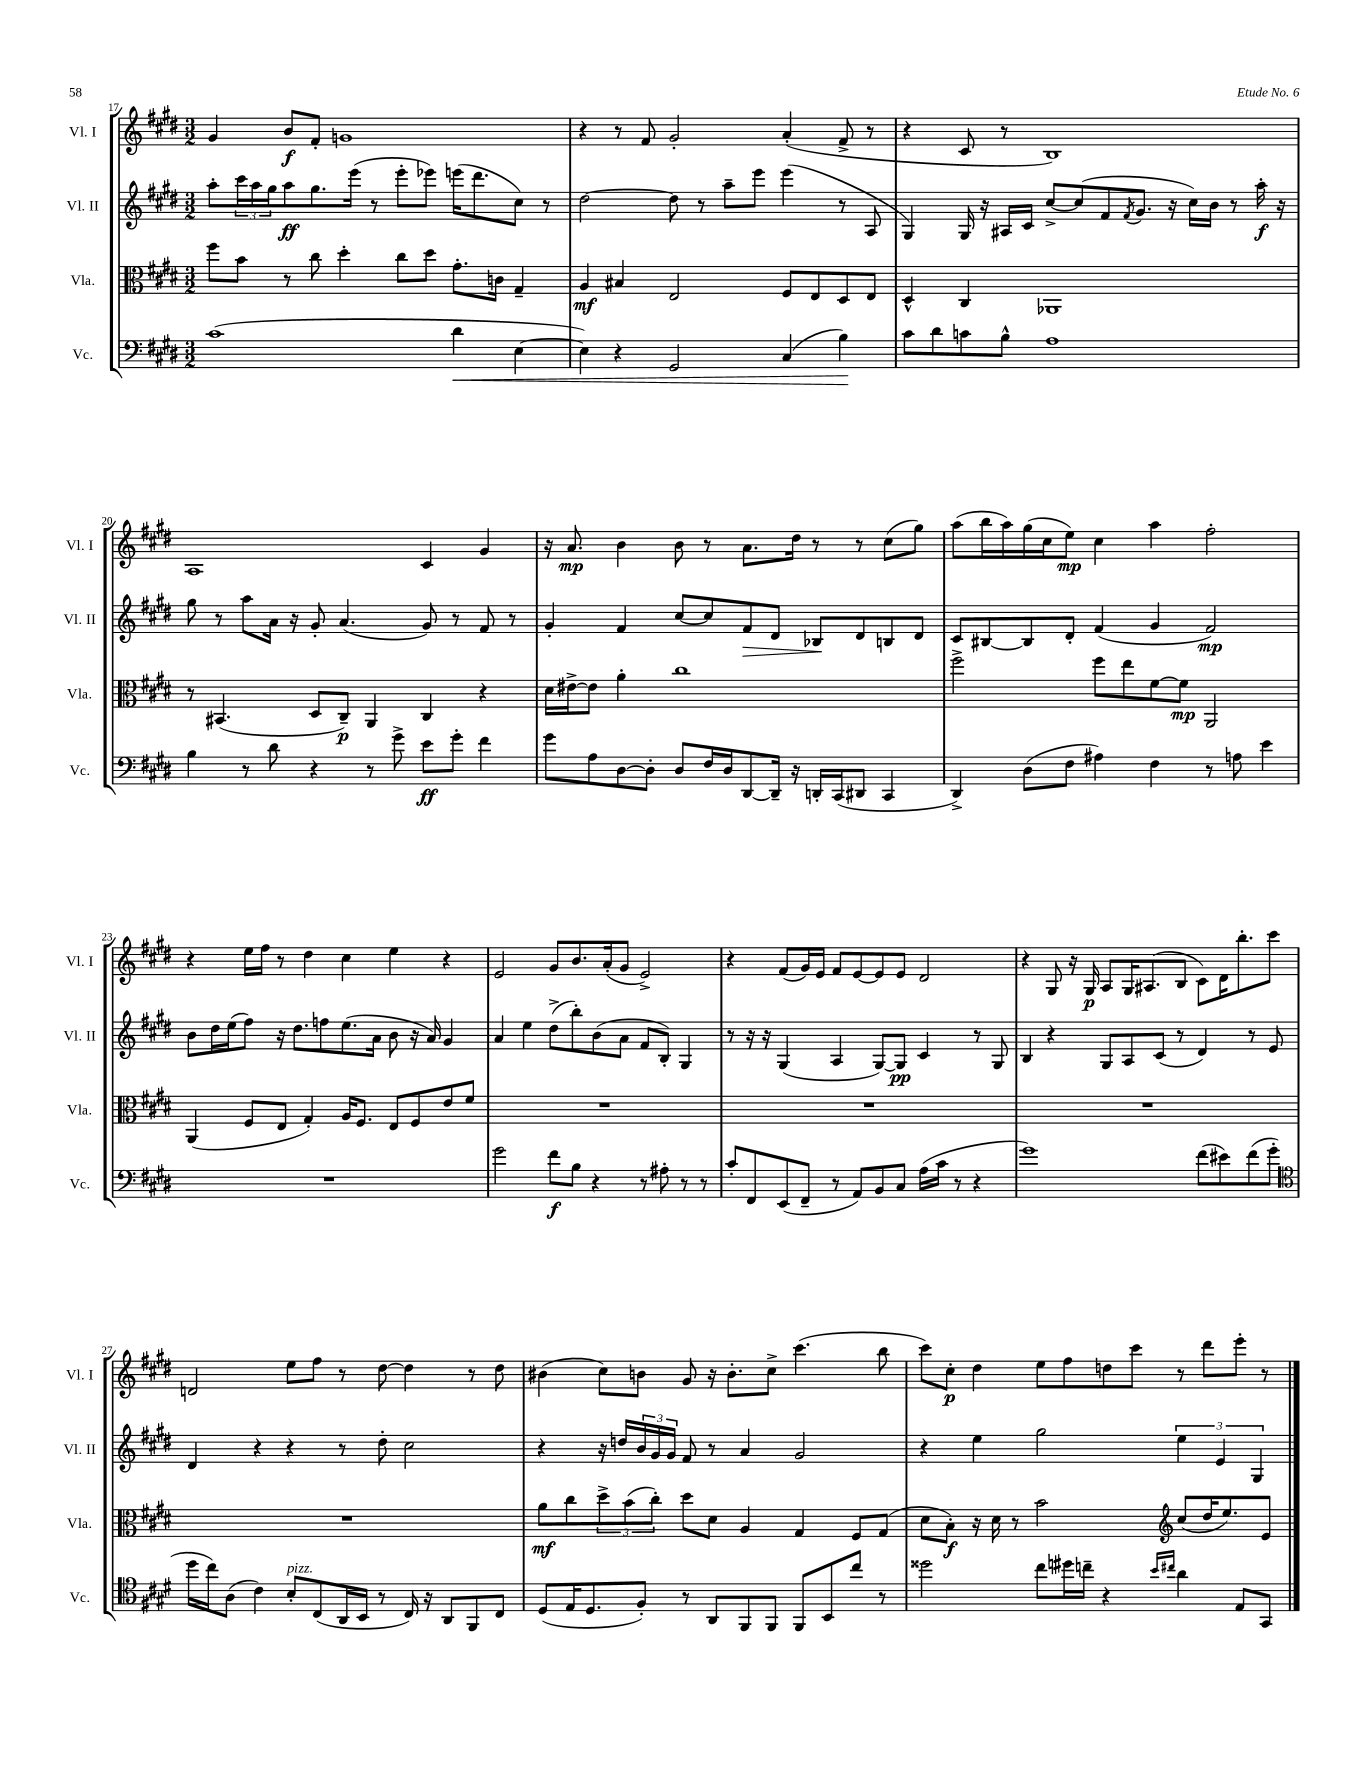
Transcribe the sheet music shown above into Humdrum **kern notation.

**kern	**dynam	**kern	**dynam	**kern	**dynam	**kern	**dynam
*part4	*part4	*part3	*part3	*part2	*part2	*part1	*part1
*staff4	*staff4	*staff3	*staff3	*staff2	*staff2	*staff1	*staff1
*I"Vc.	*	*I"Vla.	*	*I"Vl. II	*	*I"Vl. I	*
*I'Vc.	*	*I'Vla.	*	*I'Vl. II	*	*I'Vl. I	*
*clefF4	*	*clefC3	*	*clefG2	*	*clefG2	*
*k[f#c#g#d#]	*	*k[f#c#g#d#]	*	*k[f#c#g#d#]	*	*k[f#c#g#d#]	*
*M3/2	*	*M3/2	*	*M3/2	*	*M3/2	*
=17	=17	=17	=17	=17	=17	=17	=17
(1c#	.	8ff#\L	.	8aa'\L	.	4g#/	.
.	.	8b\J	.	24ccc#\L	.	.	.
.	.	.	.	24aa\	.	.	.
.	.	.	.	24gg#\J	.	.	.
.	.	8r	.	8aa\	ff	8b/L	f
.	.	8cc#\	.	8.gg#\	.	8f#'/J	.
.	.	4dd#'\	.	.	.	1gn	.
.	.	.	.	(16eee\Jk	.	.	.
.	.	.	.	8r	.	.	.
.	.	8cc#\L	.	8eee'\L	.	.	.
.	.	8dd#\J	.	8eee-X\J)	.	.	.
!	!LO:HP:b	!	!	!	!	!	!
4d#\	<	8.g#'\L	.	(16eeen\KL	.	.	.
.	.	.	.	8.ddd#\	.	.	.
.	.	16cn\Jk	.	.	.	.	.
[4E\	.	4G#~/	.	8cc#\J)	.	.	.
.	.	.	.	8r	.	.	.
=18	=18	=18	=18	=18	=18	=18	=18
4E\])	.	4A/	mf	[2dd#\	.	4r	.
4r	.	4B#X/	.	.	.	8r	.
.	.	.	.	.	.	8f#/	.
2GG#/	.	2E/	.	8dd#\]	.	2g#'/	.
.	.	.	.	8r	.	.	.
.	.	.	.	8aa~\L	.	.	.
.	.	.	.	8eee\J	.	.	.
(4C#/	.	8F#/L	.	(4eee\	.	(4a'/	.
.	.	8E/	.	.	.	.	.
4B\)	.	8D#/	.	8r	.	8f#^/	.
.	.	8E/J	.	8A/	.	8r	.
.	[	.	.	.	.	.	.
=19	=19	=19	=19	=19	=19	=19	=19
8c#\L	.	4D#^^/	.	4G#/)	.	4r	.
8d#\	.	.	.	.	.	.	.
8cn\	.	4C#/	.	16G#/	.	8c#/	.
.	.	.	.	16r	.	.	.
8B^^\J	.	.	.	16A#X/LL	.	8r	.
.	.	.	.	16c#/JJ	.	.	.
1A	.	1AA-X	.	[8cc#^/L	.	1B)	.
.	.	.	.	(8cc#/]	.	.	.
.	.	.	.	8f#/	.	.	.
.	.	.	.	8qf#/	.	.	.
.	.	.	.	8.g#/J	.	.	.
.	.	.	.	16r	.	.	.
.	.	.	.	16cc#\LL)	.	.	.
.	.	.	.	16b\JJ	.	.	.
.	.	.	.	8r	.	.	.
.	.	.	.	16aa'\	f	.	.
.	.	.	.	16r	.	.	.
!!LO:LB:g=z
=20	=20	=20	=20	=20	=20	=20	=20
4B\	.	8r	.	8gg#\	.	1A	.
.	.	(4.BB#X/	.	8r	.	.	.
8r	.	.	.	8aa\L	.	.	.
8d#\	.	.	.	16a\Jk	.	.	.
.	.	.	.	16r	.	.	.
4r	.	8D#/L	.	8g#'/	.	.	.
.	.	8C#~/J)	p	(4.a/	.	.	.
8r	.	4AA/	.	.	.	.	.
8g#^\	.	.	.	.	.	.	.
8e\L	ff	4C#/	.	8g#/)	.	4c#/	.
8g#'\J	.	.	.	8r	.	.	.
4f#\	.	4r	.	8f#/	.	4g#/	.
.	.	.	.	8r	.	.	.
=21	=21	=21	=21	=21	=21	=21	=21
8g#\L	.	16d#\LL	.	4g#'/	.	16r	.
.	.	[16e#X^\J	.	.	.	8.a/	mp
8A\	.	8e#\J]	.	.	.	.	.
[8D#\	.	4a'\	.	4f#/	.	4b\	.
8D#'\J]	.	.	.	.	.	.	.
8D#/L	.	1cc#	.	[8cc#/L	.	8b\	.
16F#/L	.	.	.	8cc#/]	.	8r	.
16D#/J	.	.	.	.	.	.	.
!	!	!	!	!	!LO:HP:b	!	!
[8DD#/	.	.	.	8f#/	>	8.a\L	.
16DD#~/Jk]	.	.	.	8d#/J	.	.	.
16r	.	.	.	.	.	16dd#\Jk	.
16DDn'/LL	.	.	.	8B-X/L	.	8r	.
(16CC#/J	.	.	.	.	.	.	.
8DD#X/J	.	.	.	8d#/	]	8r	.
4CC#/	.	.	.	8Bn/	.	(8cc#\L	.
.	.	.	.	8d#/J	.	8gg#\J)	.
=22	=22	=22	=22	=22	=22	=22	=22
4DD#^/)	.	2ff#^\	.	8c#/L	.	(8aa\L	.
.	.	.	.	[8B#X/	.	16bb\L	.
.	.	.	.	.	.	16aa\)	.
(8D#\L	.	.	.	8B#/]	.	(16gg#\	.
.	.	.	.	.	.	16cc#\J	.
8F#\J	.	.	.	8d#'/J	.	8ee\J)	mp
4A#X\)	.	8ff#\L	.	(4f#/	.	4cc#\	.
.	.	8ee\	.	.	.	.	.
4F#\	.	[8f#\	.	4g#/	.	4aa\	.
.	.	8f#\J]	mp	.	.	.	.
8r	.	2AA/	.	2f#/)	mp	2ff#'\	.
8An\	.	.	.	.	.	.	.
4e\	.	.	.	.	.	.	.
!!LO:LB:g=z
=23	=23	=23	=23	=23	=23	=23	=23
1.r	.	(4AA/	.	8b\L	.	4r	.
.	.	.	.	16dd#\L	.	.	.
.	.	.	.	(16ee\J	.	.	.
.	.	8F#/L	.	8ff#\J)	.	16ee\LL	.
.	.	.	.	.	.	16ff#\JJ	.
.	.	8E/J	.	16r	.	8r	.
.	.	.	.	8.dd#\L	.	.	.
.	.	4G#'/)	.	.	.	4dd#\	.
.	.	.	.	8ffn\	.	.	.
.	.	16A/KL	.	(8.ee\	.	4cc#\	.
.	.	8.F#/J	.	.	.	.	.
.	.	.	.	16a\Jk	.	.	.
.	.	8E/L	.	8b\	.	4ee\	.
.	.	8F#/	.	16r	.	.	.
.	.	.	.	16a/)	.	.	.
.	.	8e/	.	4g#/	.	4r	.
.	.	8f#/J	.	.	.	.	.
=24	=24	=24	=24	=24	=24	=24	=24
2g#\	.	1.r	.	4a/	.	2e/	.
.	.	.	.	4ee\	.	.	.
8f#\L	f	.	.	(8dd#^\L	.	8g#/L	.
8B\J	.	.	.	8bb'\)	.	8.b/	.
4r	.	.	.	(8b\	.	.	.
.	.	.	.	.	.	(16a'/k	.
.	.	.	.	8a\J	.	8g#/J	.
8r	.	.	.	8f#/L	.	2e^/)	.
8A#X'\	.	.	.	8B'/J)	.	.	.
8r	.	.	.	4G#/	.	.	.
8r	.	.	.	.	.	.	.
=25	=25	=25	=25	=25	=25	=25	=25
8c#'/L	.	1.r	.	8r	.	4r	.
8FF#/	.	.	.	16r	.	.	.
.	.	.	.	16r	.	.	.
(8EE/	.	.	.	(4G#/	.	(8f#/L	.
8FF#~/J	.	.	.	.	.	16g#/L)	.
.	.	.	.	.	.	16e/JJ	.
8r	.	.	.	4A/	.	8f#/L	.
8AA/L)	.	.	.	.	.	[8e/	.
8BB/	.	.	.	[8G#/L)	.	8e/]	.
8C#/J	.	.	.	8G#/J]	pp	8e/J	.
(16A\LL	.	.	.	4c#/	.	2d#/	.
16c#\JJ	.	.	.	.	.	.	.
8r	.	.	.	.	.	.	.
4r	.	.	.	8r	.	.	.
.	.	.	.	8G#/	.	.	.
=26	=26	=26	=26	=26	=26	=26	=26
1g#)	.	1.r	.	4B/	.	4r	.
.	.	.	.	4r	.	8G#/	.
.	.	.	.	.	.	16r	.
.	.	.	.	.	.	16G#/	p
.	.	.	.	8G#/L	.	8A/L	.
.	.	.	.	8A/	.	16G#/K	.
.	.	.	.	.	.	(8.A#X/	.
.	.	.	.	(8c#/J	.	.	.
.	.	.	.	8r	.	8B/J	.
(8f#\L	.	.	.	4d#/)	.	8c#\L)	.
8e#X\)	.	.	.	.	.	16d#\K	.
.	.	.	.	.	.	8.bb'\	.
(8f#\	.	.	.	8r	.	.	.
8g#'\J	.	.	.	8e/	.	8ccc#\J	.
!!LO:LB:g=z
=27	=27	=27	=27	=27	=27	=27	=27
*clefC4	*	*	*	*	*	*	*
16dd#\LL	.	1.r	.	4d#/	.	2dn/	.
16cc#\J)	.	.	.	.	.	.	.
(8A\J	.	.	.	.	.	.	.
4c#\)	.	.	.	4r	.	.	.
!LO:TX:a:i:t=pizz.	!	!	!	!	!	!	!
8B'/L	.	.	.	4r	.	8ee\L	.
(8C#/	.	.	.	.	.	8ff#\J	.
16AA/L	.	.	.	8r	.	8r	.
16BB/JJ	.	.	.	.	.	.	.
8r	.	.	.	8dd#'\	.	[8dd#\	.
16C#/)	.	.	.	2cc#\	.	4dd#\]	.
16r	.	.	.	.	.	.	.
8AA/L	.	.	.	.	.	.	.
8FF#/	.	.	.	.	.	8r	.
8C#/J	.	.	.	.	.	8dd#\	.
=28	=28	=28	=28	=28	=28	=28	=28
(8D#/L	.	8a\L	mf	4r	.	(4b#X\	.
16E/K	.	8cc#\	.	.	.	.	.
8.D#/	.	.	.	.	.	.	.
.	.	12dd#^\	.	16r	.	8cc#\L)	.
.	.	.	.	16ddn/LL	.	.	.
.	.	(12b\	.	.	.	.	.
8F#'/J)	.	.	.	24b/	.	8bn\J	.
.	.	12cc#'\J)	.	24g#/	.	.	.
.	.	.	.	24g#/JJ	.	.	.
8r	.	8dd#\L	.	8f#/	.	8g#/	.
8AA/L	.	8d#\J	.	8r	.	16r	.
.	.	.	.	.	.	8.b'\L	.
8FF#/	.	4A/	.	4a/	.	.	.
8FF#/J	.	.	.	.	.	8cc#^\J	.
8FF#/L	.	4G#/	.	2g#/	.	(4.ccc#\	.
8BB/	.	.	.	.	.	.	.
8cc#/J	.	8F#/L	.	.	.	.	.
8r	.	(8G#/J	.	.	.	8bb\	.
=29	=29	=29	=29	=29	=29	=29	=29
2dd##X\	.	8d#\L	.	4r	.	8ccc#\L)	.
.	.	8B'\J)	f	.	.	8cc#'\J	p
.	.	16r	.	4ee\	.	4dd#\	.
.	.	16d#\	.	.	.	.	.
.	.	8r	.	.	.	.	.
8cc#\L	.	2b\	.	2gg#\	.	8ee\L	.
16dd#X\L	.	.	.	.	.	8ff#\	.
16ccn~\JJ	.	.	.	.	.	.	.
4r	.	.	.	.	.	8ddn\	.
.	.	.	.	.	.	8ccc#\J	.
16qqb/LL	.	.	.	.	.	.	.
16qqcc#X/JJ	.	.	.	.	.	.	.
*	*	*clefG2	*	*	*	*	*
4a\	.	(8cc#/L	.	6ee\	.	8r	.
.	.	16dd#/K	.	.	.	8ddd#\L	.
.	.	.	.	6e/	.	.	.
.	.	8.ee/)	.	.	.	.	.
8E/L	.	.	.	.	.	8eee'\J	.
.	.	.	.	6G#/	.	.	.
8GG#/J	.	8e/J	.	.	.	8r	.
==	==	==	==	==	==	==	==
*-	*-	*-	*-	*-	*-	*-	*-
